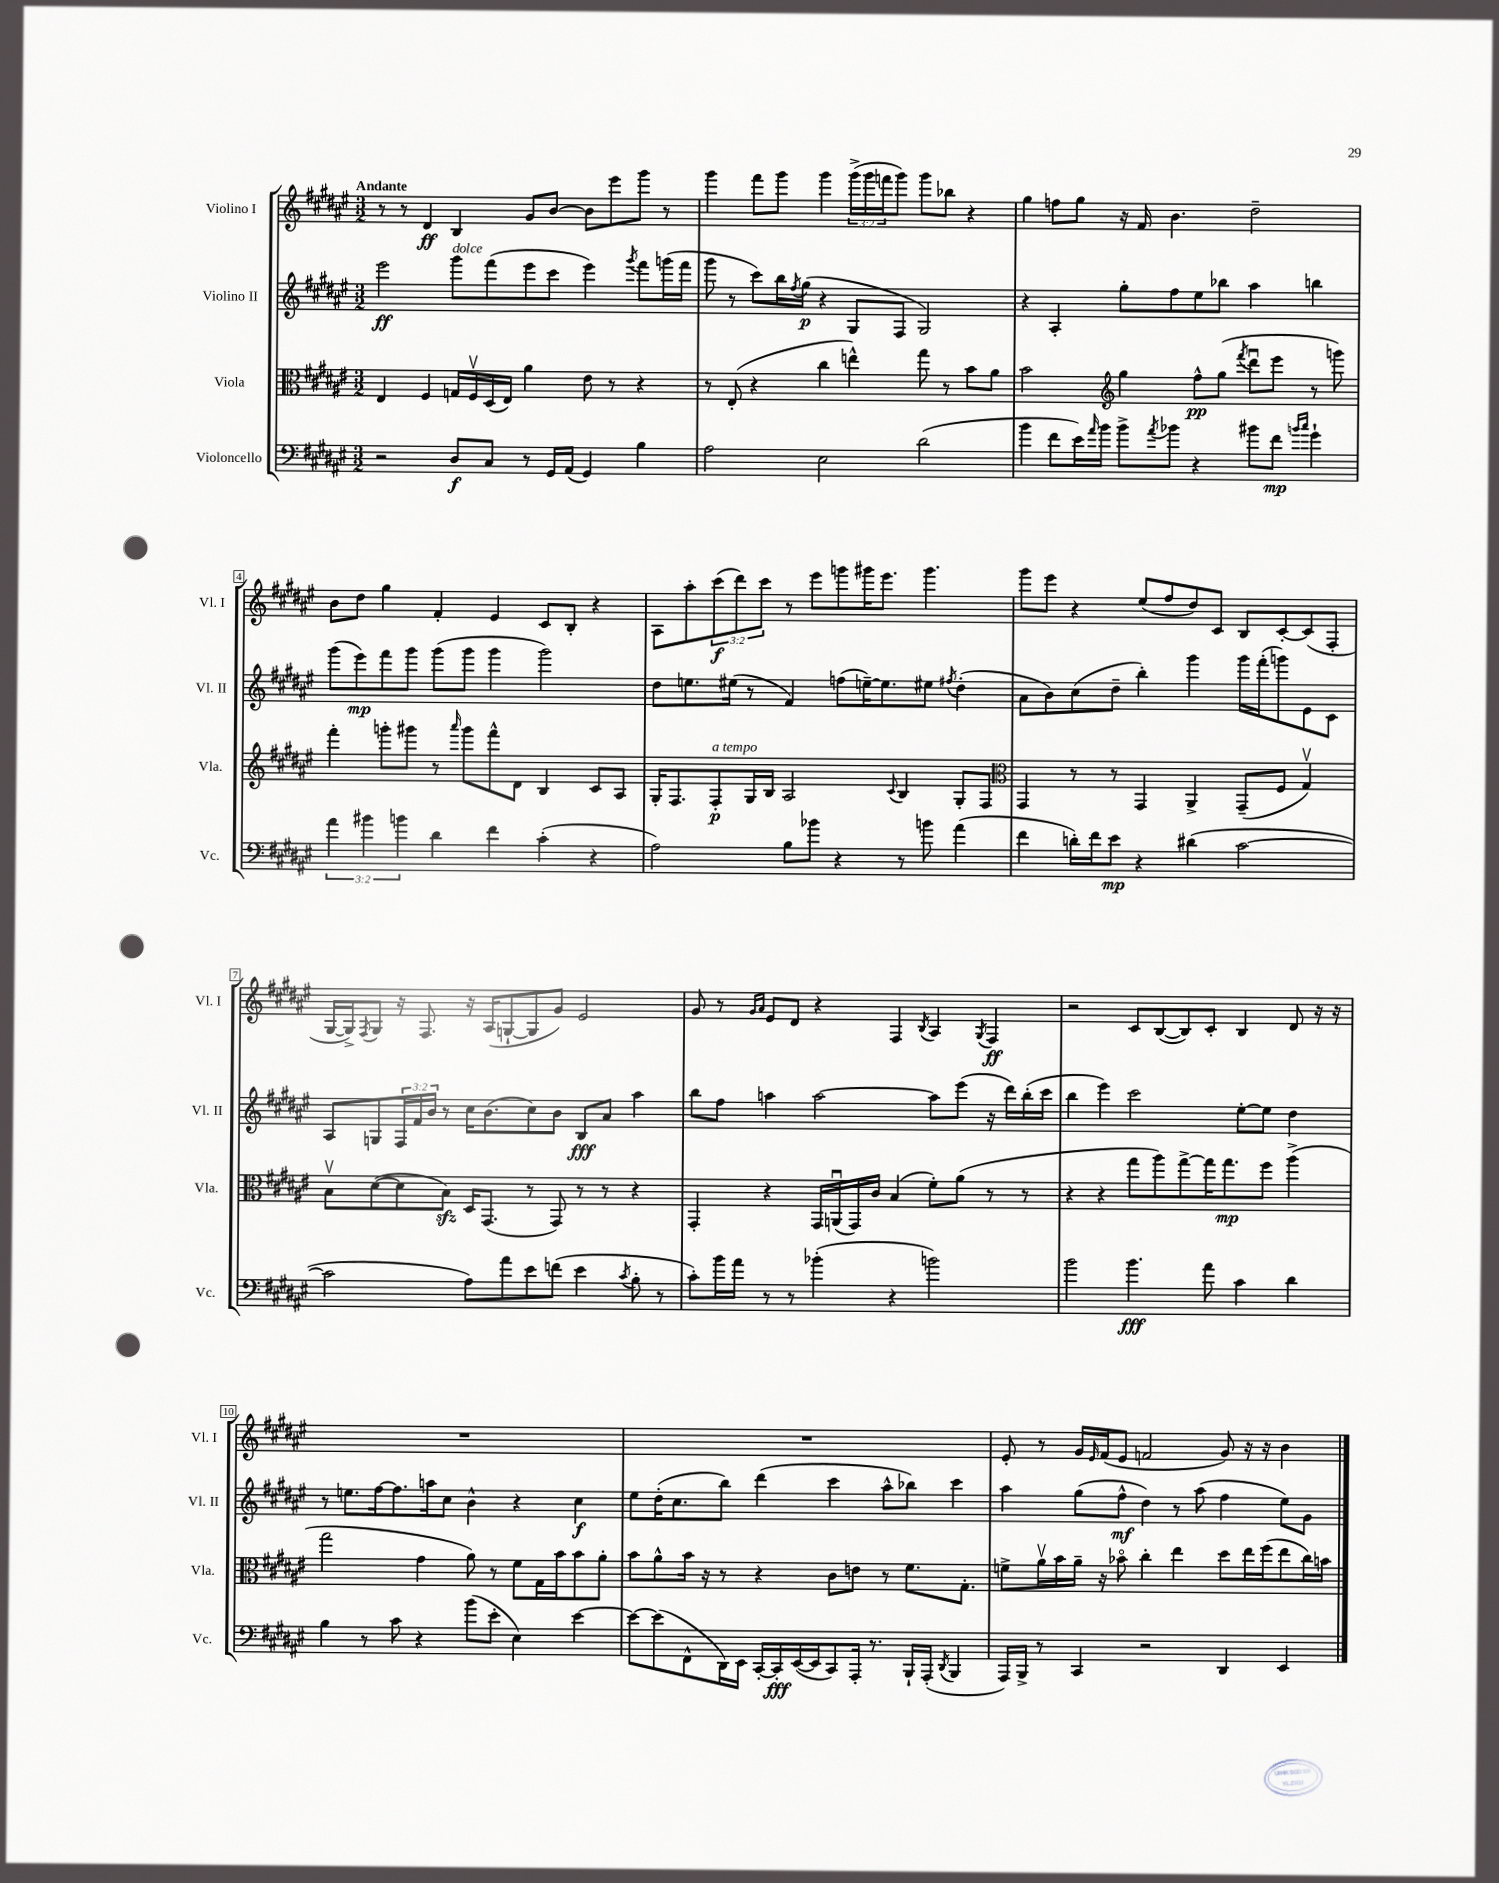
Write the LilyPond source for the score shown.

<<
\new StaffGroup <<
\new Staff = "s0" \with { instrumentName = "Violino I" shortInstrumentName = "Vl. I" } {
    \clef treble \key fis \major \numericTimeSignature \time 3/2 \override Staff.TupletNumber.text = #tuplet-number::calc-fraction-text \tempo "Andante"
    r8 r8 dis'4\ff b4 gis'8 b'8~ b'8 eis'''8 gis'''8 r8 |
    gis'''4 fis'''8 gis'''8 gis'''4 \tuplet 3/2 { gis'''16->( gis'''16 f'''16 } gis'''8) gis'''8 bes''8 r4 |
    gis''4 f''8 gis''8 r16 fis'16 b'4. dis''2-- |
    b'8 dis''8 gis''4 fis'4-. eis'4 cis'8 b8-. r4 |
    ais8 ais''8-. \tuplet 3/2 { cis'''8\f( dis'''8) cis'''8 } r8 eis'''8 g'''8 gis'''16 eis'''8. gis'''4. |
    gis'''8 eis'''8 r4 eis''8( fis''8 dis''8) cis'8 b8 cis'8~-. cis'8( fis8-. |
    gis16~ gis16->) \acciaccatura { fis8 } gis8 r16 fis8. r16 ais16( g8~-! g8 gis'8) eis'2 |
    gis'8 r8 \grace { gis'16 ais'16 } eis'8 dis'8 r4 fis4 \acciaccatura { b8 } ais4 \acciaccatura { gis8 } fis4\ff |
    r2 cis'8 b8~( b8) cis'8-. b4 dis'8 r16 r16 |
    R1. |
    R1. |
    eis'8-. r8 gis'16 \grace { eis'16 } fis'16( eis'8 f'2 gis'8) r16 r16 b'4 \bar "|." |
}
\new Staff = "s1" \with { instrumentName = "Violino II" shortInstrumentName = "Vl. II" } {
    \clef treble \key fis \major \numericTimeSignature \time 3/2 \override Staff.TupletNumber.text = #tuplet-number::calc-fraction-text
    eis'''2\ff gis'''8^\markup { \italic "dolce" } fis'''8( eis'''8 cis'''8 eis'''4) \acciaccatura { gis'''8 } fis'''8 g'''16( fis'''16 |
    gis'''8 r8 cis'''8) b''16 \acciaccatura { fis''8 } gis''16\p( r4 gis8 fis8 gis2) |
    r4 ais4-. gis''8-. fis''8 eis''8 bes''8 ais''4 b''4 |
    gis'''8( eis'''8\mp) fis'''8 gis'''8 gis'''8( gis'''8 gis'''4 gis'''2) |
    dis''8 e''8. eis''16( r8 fis'4) f''8( e''16~--) e''8. eis''8 \acciaccatura { fis''8 } dis''4-.( |
    ais'8 b'8) cis''8( dis''8-- b''4-.) gis'''4 gis'''16 fis'''16-.( g'''8) eis'8 cis'8 |
    ais8 g8 \tuplet 3/2 { fis16 fis'16 b'16 } r8 cis''16 b'8.( cis''8) b'8 b8\fff ais'8 ais''4 |
    b''8 fis''8 a''4 a''2~ a''8 eis'''8( r16 dis'''16) b''16-.( cis'''16 |
    b''4 eis'''4) cis'''2 eis''8~-. eis''8 dis''4 |
    r8 e''8. fis''16~ fis''8. a''16 cis''8 b'4-^ r4 cis''4\f |
    eis''8 dis''16-.( cis''8. b''8) dis'''4( cis'''4 ais''8-^ bes''8) cis'''4 |
    ais''4 gis''8( fis''8-^\mf dis''4) r8 ais''8( fis''4 eis''8) gis'8 \bar "|." |
}
\new Staff = "s2" \with { instrumentName = "Viola" shortInstrumentName = "Vla." } {
    \clef alto \key fis \major \numericTimeSignature \time 3/2
    eis4 fis4 g16 fis16\upbow dis16( eis16) ais'4 eis'8 r8 r4 |
    r8 eis8-.( r4 cis''4 e''4-^) gis''8 r8 b'8 ais'8 |
    b'2 \clef treble gis''4 fis''8-^\pp gis''8( \acciaccatura { fis'''8 } dis'''8\downbow eis'''8 r8 g'''8) |
    fis'''4-. g'''8-. gis'''8 r8 \grace { ais'''16 } gis'''8 fis'''8-^ dis'8 b4 cis'8 ais8 |
    gis16-. fis8. fis8-.\p^\markup { \italic "a tempo" } gis16 b16 ais2 \appoggiatura { cis'8 } b4 gis8-. fis8 |
    \clef alto gis,4 r8 r8 gis,4 ais,4-> gis,8--( fis8 gis4\upbow) |
    b8\upbow dis'8~( dis'8 b8\sfz) dis16 gis,8.( r8 gis,8) r8 r8 r4 |
    gis,4-. r4 gis,16 a,16\downbow( gis,16) cis'16 b4( fis'8-.) ais'8( r8 r8 |
    r4 r4 gis''8 ais''8) gis''8~-> gis''16 gis''8.\mp fis''8 ais''4->( |
    gis''2 gis'4 ais'8) r8 fis'8 gis16 b'16 b'8 ais'8-. |
    b'8 ais'8-^ b'16 r16 r8 r4 cis'8 e'8 r8 fis'8. gis8.-. |
    f'8-> ais'16\upbow b'16 ais'16-- r16 bes'8\flageolet cis''4-. eis''4 dis''8 eis''16 fis''16( eis''8 cis''16) b'16 \bar "|." |
}
\new Staff = "s3" \with { instrumentName = "Violoncello" shortInstrumentName = "Vc." } {
    \clef bass \key fis \major \numericTimeSignature \time 3/2 \override Staff.TupletNumber.text = #tuplet-number::calc-fraction-text
    r2 dis8\f cis8 r8 gis,16 ais,16( gis,4) b4 |
    ais2 eis2 dis'2( |
    b'4 fis'8 eis'16) \grace { ais'16 } b'16 b'8-> \acciaccatura { ais'8 } bes'8 r4 bis'8 fis'8\mp \grace { b'16 cis''16 } gis'4-! |
    \tuplet 3/2 { ais'4 bis'4 b'4 } dis'4 fis'4 cis'4-.( r4 |
    ais2) b8 bes'8 r4 r8 b'8 ais'4( |
    fis'4 d'16-.) fis'16 eis'8\mp r4 dis'4( cis'2~ |
    cis'2 ais8) ais'8 eis'8 f'8( eis'4 \acciaccatura { cis'8 } b8-. r8 |
    cis'8-.) b'16 ais'16 r8 r8 bes'4-.( r4 b'2) |
    b'2 b'4.\fff ais'8 cis'4 dis'4 |
    b4 r8 cis'8 r4 b'8( eis'8-. eis4) eis'4~ |
    eis'8~ eis'8( fis,8-^ dis,16) eis,16 cis,16~-. cis,16-.\fff eis,16~( eis,16 cis,8) ais,,16-. r8. b,,16-! ais,,16-.( \acciaccatura { dis,8 } b,,4 |
    ais,,16) b,,16-> r8 cis,4 r2 dis,4 eis,4 \bar "|." |
}
>>
>>
\layout { \context { \Score \override BarNumber.stencil = #(make-stencil-boxer 0.1 0.3 ly:text-interface::print) } }
